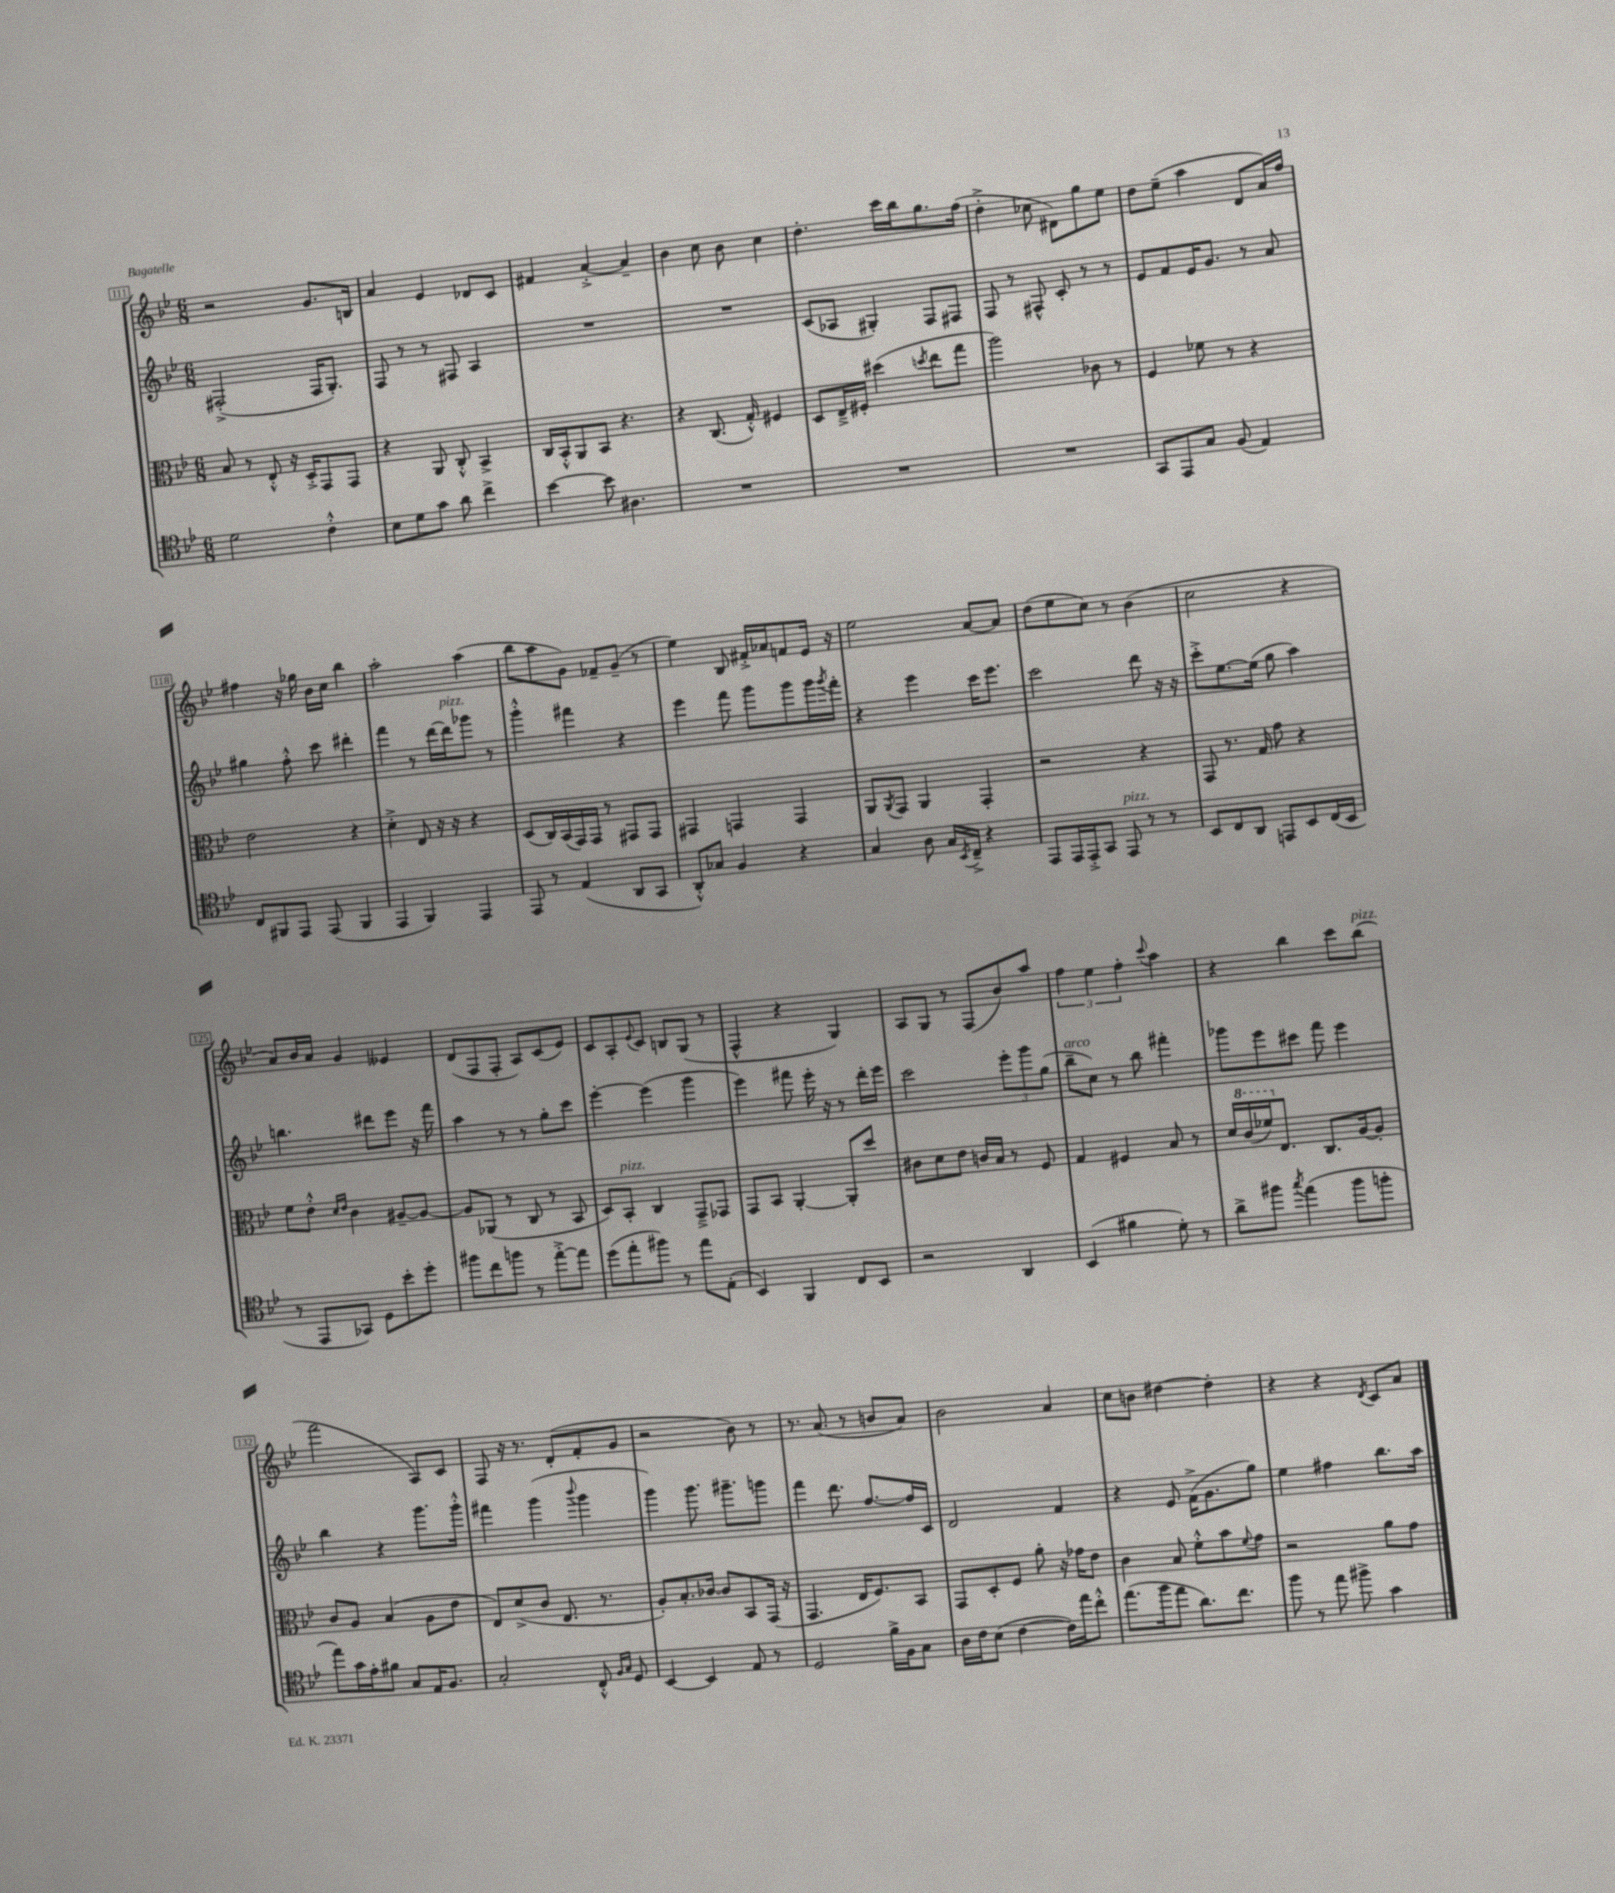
<<
\new StaffGroup <<
\new Staff = "s0" {
    \clef treble \key bes \major \numericTimeSignature \time 6/8
    r2 g'8. b16 |
    a'4 ees'4 des'8 c'8 |
    fis'4 a'4~-.-> a'4-- |
    bes'4 c''8 bes'8 c''4 |
    d''4.-. c'''16 bes''16 g''8. f''16( |
    d''4-.-> ces''8 dis'8) g''8 ees''8 |
    d''8 ees''8--( a''4 d'8 a'16) f''16 |
    fis''4 r16 ges''16 bes'16 c''16 bes''4 |
    a''2-. a''4( |
    bes''8 a''8 g'8) fes'8-- g'8--( r8 |
    ees''4) bes8 fis'16-.-> aes'16 f'8 ees'16 r16 |
    ees''2 a'8~ a'8 |
    d''8( ees''8 c''8) r8 bes'4( |
    c''2 r4 |
    a'8) bes'16 a'16 g'4 eeses'4 |
    d'8( f8 f8-. a8) c'8( ees'8) |
    c'8 a8-. \appoggiatura { ees'8 } c'8 b8 g8( r8 |
    f4-^ r4 g4) |
    a8 g8 r8 f8( bes'8) a''8 |
    \tuplet 3/2 { f''4 ees''4 f''4-. } \appoggiatura { c'''8 } a''4 |
    r4 bes''4 c'''8 bes''8^\markup { \italic "pizz." }( |
    f'''2 a8) c'8 |
    f8 r16 r8. d'8-.( f'8-. g'8 |
    r2 bes'8) r8 |
    r8. a'8.( r8 b'8 a'8) |
    bes'2 a'4 |
    c''8 b'8 dis''4~ dis''4-. |
    r4 r4 \acciaccatura { d'8 } c'8 a'8 \bar "|." |
}
\new Staff = "s1" {
    \clef treble \key bes \major \numericTimeSignature \time 6/8
    fis2-.->( fis16 g8.-.) |
    f8 r8 r8 fis8 a4 |
    R2. |
    R2. |
    c'8( aes8 gis4-.) f8 fis8 |
    f8 r8 fis8-^ c'8-. r8 r8 |
    ees'8 f'8 ees'16 g'8. r8 a'8 |
    gis''4 f''8-.-^ c'''8 dis'''4-. |
    f'''4 r8 d'''16~ d'''16^\markup { \italic "pizz." } ges'''8 r8 |
    g'''4-.-^ fis'''4 r4 |
    ees'''4 f'''8 g'''8 g'''8 g'''16 \acciaccatura { g'''8 } f'''16-. |
    r4 ees'''4 c'''16 ees'''8. |
    c'''2 d'''8 r16 r16 |
    c'''8-.-> ees''8.~ ees''16( g''8 a''4) |
    b''4. dis'''8 ees'''8 r16 f'''16 |
    a''4 r8 r8 g''8-. c'''8 |
    ees'''4~-. ees'''4( g'''4 |
    ees'''4) fis'''8 ees'''16-. r16 r8 d'''16-. ees'''16 |
    c'''2 \tuplet 3/2 { ees'''8-. g'''8 g''8( } |
    bes''8--^\markup { \italic "arco" } c''8) r8 bes''8 fis'''4-. |
    ges'''8 ees'''8 cis'''8 f'''8 ees'''4 |
    bes''4 r4 g'''8. g'''16-.-^ |
    fis'''4 g'''4( \appoggiatura { bes'''8 } g'''4 |
    g'''4) g'''8. gis'''8.-- g'''8 |
    f'''4 d'''8. f''8.~ f''16 c'16 |
    d'2 f'4 |
    r4 ees'8 f'16->( g'8. g''8) |
    ees''4 fis''4 bes''8. a''16 \bar "|." |
}
\new Staff = "s2" {
    \clef alto \key bes \major \numericTimeSignature \time 6/8
    bes8 r8 ees8-.-^ r16 d16-.-> g,8 g,8 |
    r4 a,8 c8-.-^ bes,4-> |
    c16 bes,16-.-^ a,8 bes,8 r4. |
    r4 c8.( g16-.-^) fis4 |
    d8 ees16---> fis16-. dis''4( \acciaccatura { d''8 } ees''8 g''8 |
    a''2) ces'8 r8 |
    f4 fes'8 r8 r4 |
    ees'2 r4 |
    d'4-.-> ees8 r16 r16 r4 |
    d8( c16) bes,16( g,16) g,16 r8 gis,8 gis,8 |
    gis,4 g,4 g,4 |
    a,8 \acciaccatura { a,8 } g,8 a,4 g,4-. |
    r2 r4 |
    g,8 r8. g16 g'8 r4 |
    f'8 ees'8-.-^ \grace { d'16 ees'16 } c'4 ais8~-- ais8~ |
    ais8 aes,8( r8 c8 r8 bes,8 |
    d8) bes,8-.^\markup { \italic "pizz." } c4 g,8---> ges,8 |
    g,8 bes,8 a,4~-. a,8-. d''8 |
    cis'8 d'8 ees'8 c'16 bes16 r8 f8 |
    g4 fis4 bes8 r8 |
    d'16 \ottava #1 c''16( fes''16) \ottava #0 ees8. c8. a16~ a8-. |
    c'8 a8 bes4( a8 ees'8 |
    ees8) d'8->( c'8 ees8. r8. |
    a8-.) bes8.-. ces'16~ ces'8 bes,8 g,16( r16 |
    g,4. ees16 f8.) bes,8 |
    g,8 d8-. f8 a'8-. r16 ges'16 ees'8 |
    c'4 bes8 f'8-.-^ bes'8 \appoggiatura { f'8 } g'8 |
    r2 a'8 g'8 \bar "|." |
}
\new Staff = "s3" {
    \clef tenor \key bes \major \numericTimeSignature \time 6/8
    d'2 c'4-.-^ |
    bes8 d'8 g'8 a'8 c''4-> |
    bes'4~ bes'8 ais4. |
    R2. |
    R2. |
    R2. |
    g,8 ees,8 g8 f8( ees4) |
    c8 fis,8 ees,8 ees,8( fis,4 |
    ees,4 f,4) ees,4 |
    ees,8 r8 ees4( a,8 g,8 |
    a,8-.-^) ges8 f4 r4 |
    g4 a8 g16 \acciaccatura { bes,8 } c16---> r4 |
    ees,8 ees,16 ees,16-.-> g,8 ees,8^\markup { \italic "pizz." } r8 r8 |
    bes,8 c8 a,8 e,8 bes,8 c16( bes,16 |
    r8 ees,8 ges,8) d8 bes'8-. d''8-. |
    fis''8 c''8 f''8 r8 ees''8~-.-> ees''8 |
    d''8( ees''8-. fis''8) r8 ees''8 ees8-.( |
    bes,4) f,4 c8 bes,8 |
    r2 a,4 |
    bes,4( fis'4 d'8-.) r8 |
    a'8-> fis''8 \acciaccatura { g''8 } ees''4( fis''8 f''8-. |
    ees''8) g'16 ees'16-. fis'8 g8 ees16 f8. |
    g2-. c8-.-^ \grace { f16 g16 } d8 |
    bes,4~ bes,4 ees8 r8 |
    d2 f'16-> f16 g8 |
    a16 c'16 bes8( c'4~ c'16) ees''16 c''8-.-^ |
    ees''8.( f''16 ees''8 a'8.) c''8. |
    f''8 r8 ees''8 fis''8-> g'4 \bar "|." |
}
>>
>>
\layout { \context { \Score currentBarNumber = #111 \override BarNumber.stencil = #(make-stencil-boxer 0.1 0.3 ly:text-interface::print) } }
